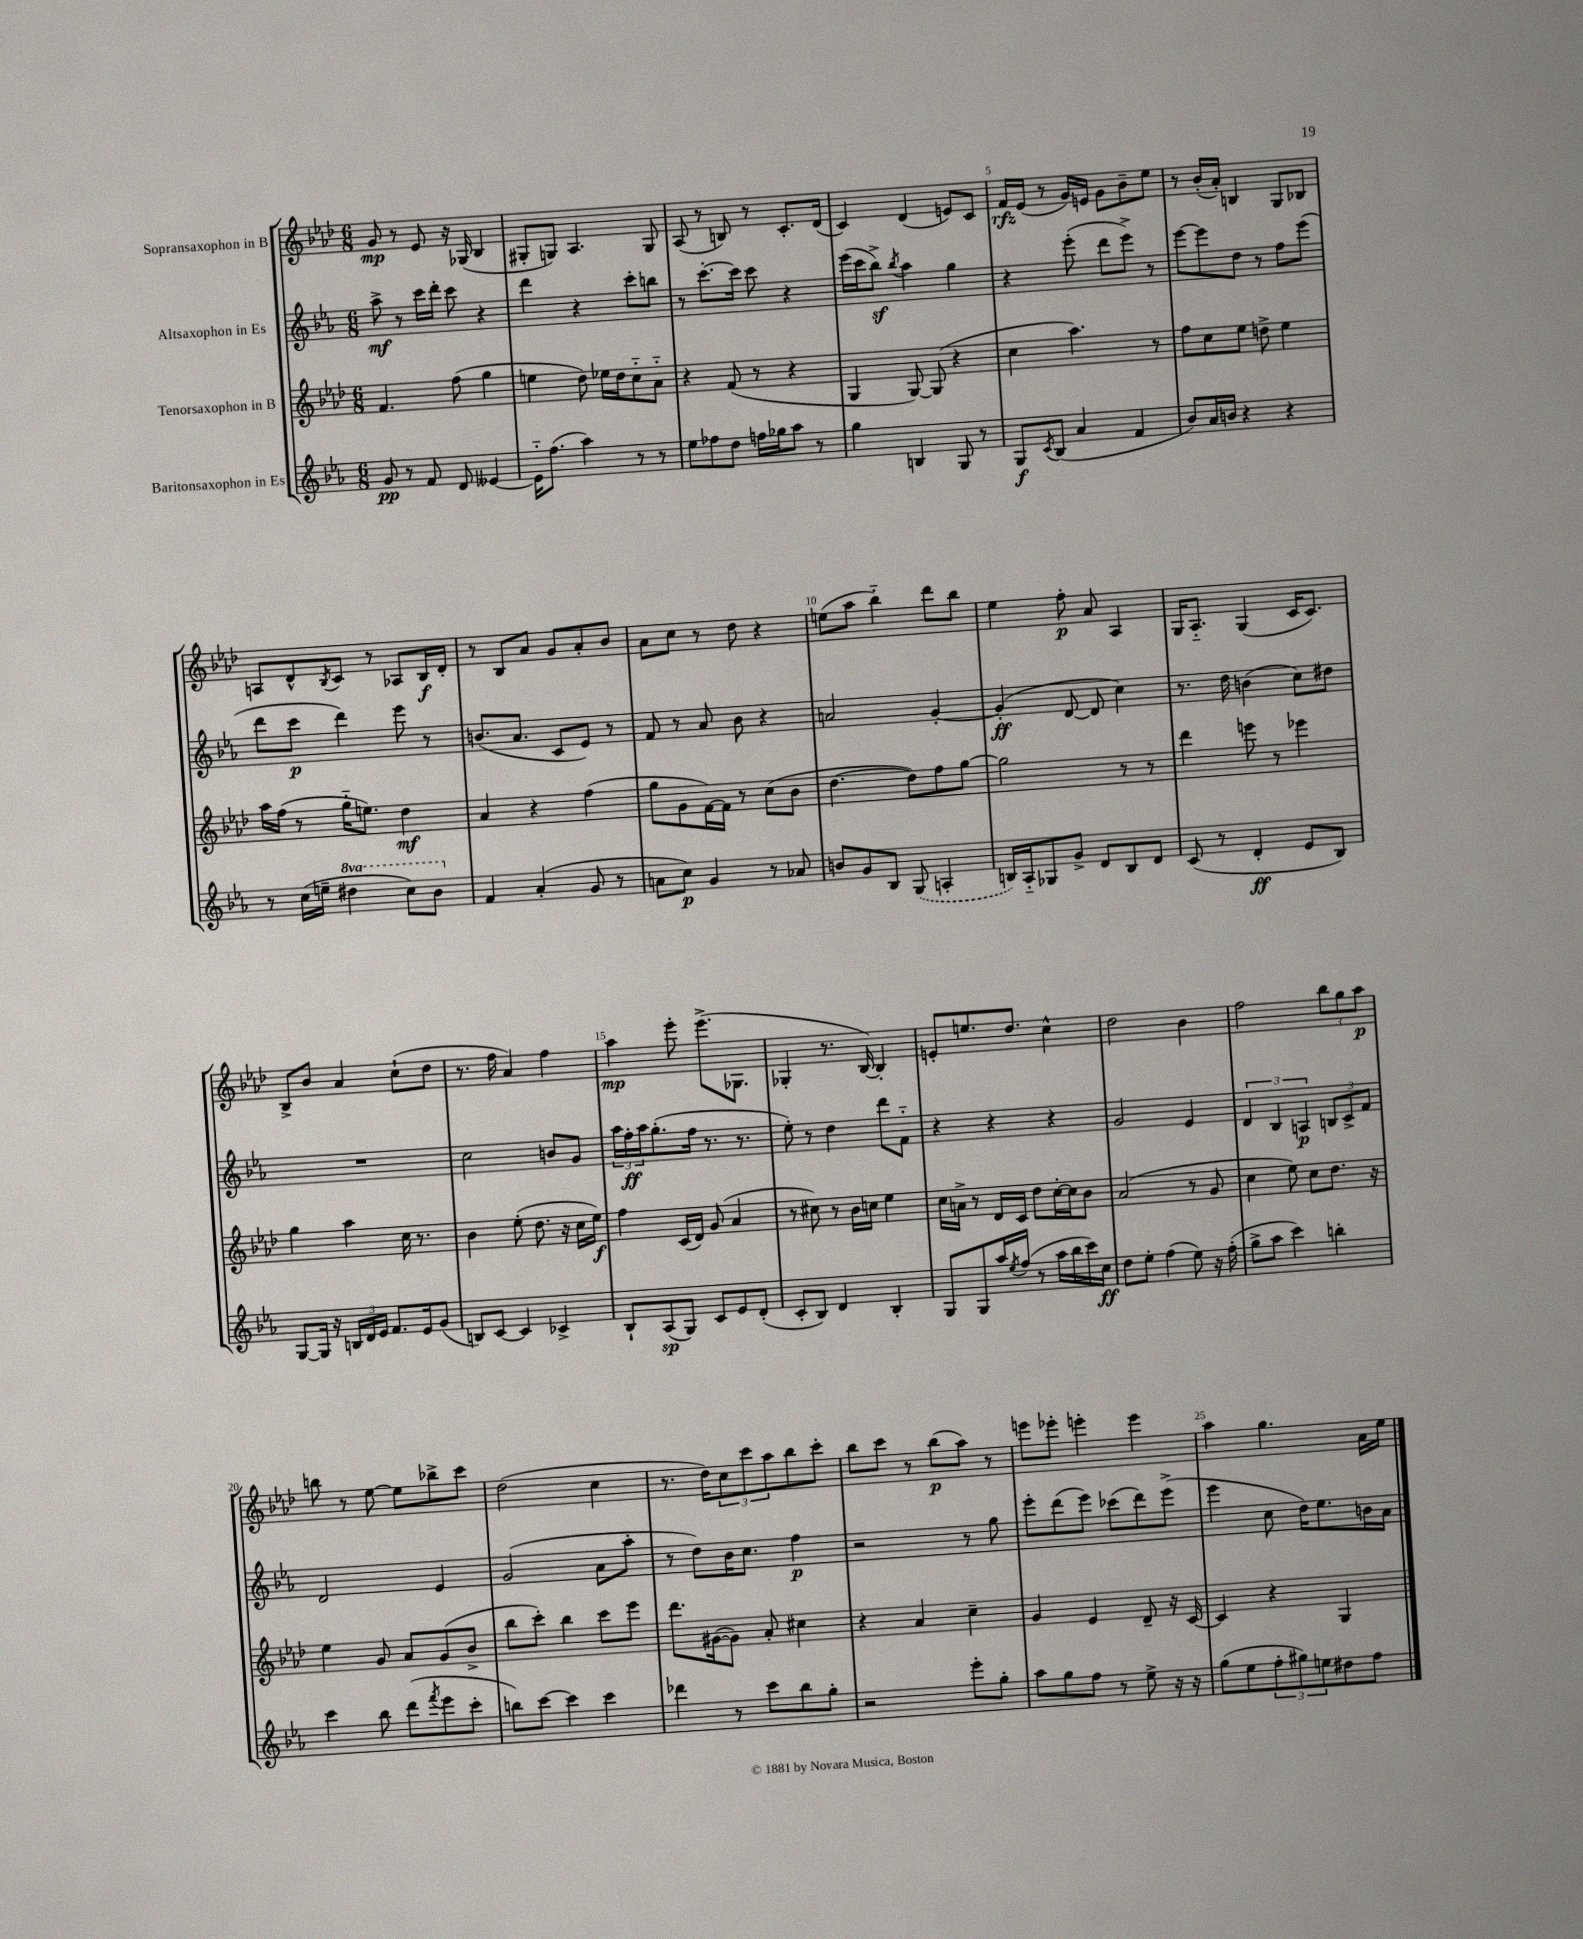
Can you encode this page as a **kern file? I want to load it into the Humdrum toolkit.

**kern	**kern	**kern	**kern
*staff4	*staff3	*staff2	*staff1
*clefG2	*clefG2	*clefG2	*clefG2
*k[b-e-a-]	*k[b-e-a-d-]	*k[b-e-a-]	*k[b-e-a-d-]
*M6/8	*M6/8	*M6/8	*M6/8
8g	4.f	8aa-^	8g
8r	.	8r	8r
8f	.	16ccc	8e-
.	.	16ddd'	.
8d	(8ff	8ccc	16r
.	.	.	(16G-
[4e--	4gg	4r	4B-
=	=	=	=
16e--'~]	4ee	4ddd	8G#'
(8.ff	.	.	.
.	.	.	8G)
4aa-)	8dd-)	4r	4.A-
.	16ee-	.	.
.	16dd-	.	.
8r	8cc'~	8ccc'	.
8r	8a-'~	8bb	8G
=	=	=	=
8ee-	4r	8r	(8A-
8ff-	.	[8.ccc'	8r
8dd	(8f	.	8B)
.	.	16ccc]	.
16ff	8r	8ccc	8r
16gg-	.	.	.
8aa-	4r	4r	8.c'
8r	.	.	.
.	.	.	(16d-
=	=	=	=
4gg	4G	(16eee-	4c)
.	.	16ccc	.
.	.	8bb-^)	.
.	.	8qbb-	.
4B	[8G)	4aa-	(4d-
.	(8G]	.	.
8G	4r	4gg	8e)
8r	.	.	8c
=	=	=	=
8G	4cc	4r	16f
.	.	.	(16e-
8qc	.	.	.
(8B-	.	.	8r
4a-	4.aa-)	(8eee-'	16g)
.	.	.	16e
.	.	8ddd	8g
4f	.	8eee-^)	8b-~
.	8r	8r	8ee-
=	=	=	=
8b-)	8ff	[8eee-	8r
16a-	8cc	8eee-]	(16b-'
16b	.	.	16a-')
4r	8ee-	8dd	4B
.	8dd^	8r	.
4r	4ee-	8ff	8G
.	.	(8eee-	8B-
=	=	=	=
8r	16aa-	8ddd	8A
.	(16ff	.	.
(16cc	8r	8ccc	8d-^^
16ee~	.	.	.
.	.	.	8qB-
4ddd#	16gg'~	4ddd)	8c
.	8.ee)	.	.
.	.	.	8r
8ccc)	4dd-	8eee-	8A-
8bb-	.	8r	16B-
.	.	.	16d-'
=	=	=	=
4f	4a-	(8.b	8r
.	.	.	8B-
.	.	8.a-	.
(4a-'	4r	.	8a-
.	.	8c	8g
8g	(4ff	8e-)	8a-'
8r	.	8r	8b-
=	=	=	=
8a	8gg	8f	8a-
8cc)	8g	8r	8cc
4g	[16f)	8a-	8r
.	16f]	.	.
.	8r	8b-	8dd-
8r	(8cc	4r	4r
8a-	8b-	.	.
=	=	=	=
8b	[4.dd-	2a	(8ee
8g	.	.	8aa-
8B-	.	.	4bb-'~)
(8G	8dd-])	.	.
4A'	8ff	[4g'	8ddd-
.	[8gg	.	8bb-
=	=	=	=
16B)	2gg]	(4g']	4ee-
16A-'~	.	.	.
8G-	.	.	.
8g^	.	[8d	8ff'
8d	.	8d]	8a-
8B	8r	4cc)	4A-
8d	8r	.	.
=	=	=	=
(8c	4ddd-	8.r	16G
.	.	.	8.A-'~
8r	.	.	.
.	.	16dd	.
4d'	8eee	(4b	(4G
.	8r	.	.
8e-	4eee-	8cc)	16c
.	.	.	8.c)
8B-)	.	8dd#	.
=	=	=	=
[8G	4gg	2.r	8B-^
16G]	.	.	8b-
16r	.	.	.
24B	4aa-	.	4a-
24d	.	.	.
24e-	.	.	.
8.f	.	.	.
.	16cc	.	(8cc`
16e-	8.r	.	.
(8g	.	.	8dd-
=	=	=	=
8B)	4b-	2cc	8.r
[8c	.	.	.
.	.	.	16ff
4c]	(8ee-'	.	4a-)
.	8.dd-	.	.
4c-^	.	8b	4ff
.	16r	.	.
.	16cc	8g	.
.	16ee-)	.	.
=	=	=	=
8B-`	4ff	24aa-	4aa-
.	.	24ff'	.
.	.	24aa-	.
(8A-	.	(8.gg'	.
8G)	(16c	.	8eee-'
.	16d-)	16ff	.
8c	(8g	8.r	(8.eee-^
8e-	4a-	.	.
.	.	8.r	8.G-
(8d'	.	.	.
=	=	=	=
8c'	8r	8ee-')	4G-'
8B-)	8cc#)	8r	.
4d	8r	4dd	8.r
.	16b-	.	.
.	16cc	.	[16B-)
4B-'	4ee-	8ddd	4B-']
.	.	8f'~	.
=	=	=	=
8G	16cc	4r	8e'
.	16a^	.	.
8G	8r	.	8.ee
16aa-	16d-	4r	.
8qee-	.	.	.
(16ff	16c	.	8.dd-
8r	8dd-	.	.
16aa-	[16cc'	4r	4cc^^
16bb-	16cc]	.	.
16ccc)	8b-	.	.
16cc	.	.	.
=	=	=	=
8dd	(2a-	2g	2dd-
8ee-'	.	.	.
(4ff	.	.	.
8ee-)	8r	4e-	4b-
16r	8g	.	.
(16ff'	.	.	.
=	=	=	=
8gg^	4cc	6d	2ff
8aa-	.	.	.
.	.	6B-	.
4ccc)	8ee-)	.	.
.	.	6A	.
.	8cc	.	.
4bb'	8.dd-	12B	12bb-
.	.	12c^	12gg
.	.	12f	12aa-
.	16r	.	.
=	=	=	=
4ccc	4ee-	2d	8bb
.	.	.	8r
8bb-	8g	.	[8ee-
(8ddd	8a-	.	8ee-]
8qfff	.	.	.
8eee-	(8g	4e-	8bb-^
8ccc'	8b-^	.	8ccc
=	=	=	=
8bb)	8bb-	(2g	(2dd-
[8ccc	8ccc')	.	.
4ccc]	4bb-	.	.
4ccc	8ccc	8a-	4cc
.	8eee-	8aa-'	.
=	=	=	=
4ddd-	8.ddd-	8r	8.r
.	.	8dd)	.
.	([16g#	.	16dd-)
8r	8g#])	16b-	12cc
.	.	8.cc	.
.	.	.	12ccc
8ccc	8a-'	.	.
.	.	.	12aa-
8bb-	4cc#	4ff	8bb-
8gg'	.	.	8ccc'
=	=	=	=
2r	4r	2r	8bb-
.	.	.	8ccc
.	4a-	.	8r
.	.	.	(8bb-
8eee-'	4cc~	8r	8aa-)
8gg'	.	8gg	8r
=	=	=	=
8aa-	4g	8eee-'	8eee
8gg	.	(8ddd	8eee-'
8ff	4e-	8eee-)	4eee'
8r	.	(8ccc-	.
8ee-^	8d-~	8ddd)	4eee
16r	16r	(8eee-^	.
16r	[16c	.	.
=	=	=	=
(8gg	4c]	4eee-	4aa-
8ee-	.	.	.
12ff'	4r	8cc	4.gg
12gg#)	.	.	.
.	.	16dd)	.
12ee	.	.	.
.	.	8.ee-	.
8dd#	4G	.	.
8ff	.	16b	16a-
.	.	16a-	16ee-
==	==	==	==
*-	*-	*-	*-
